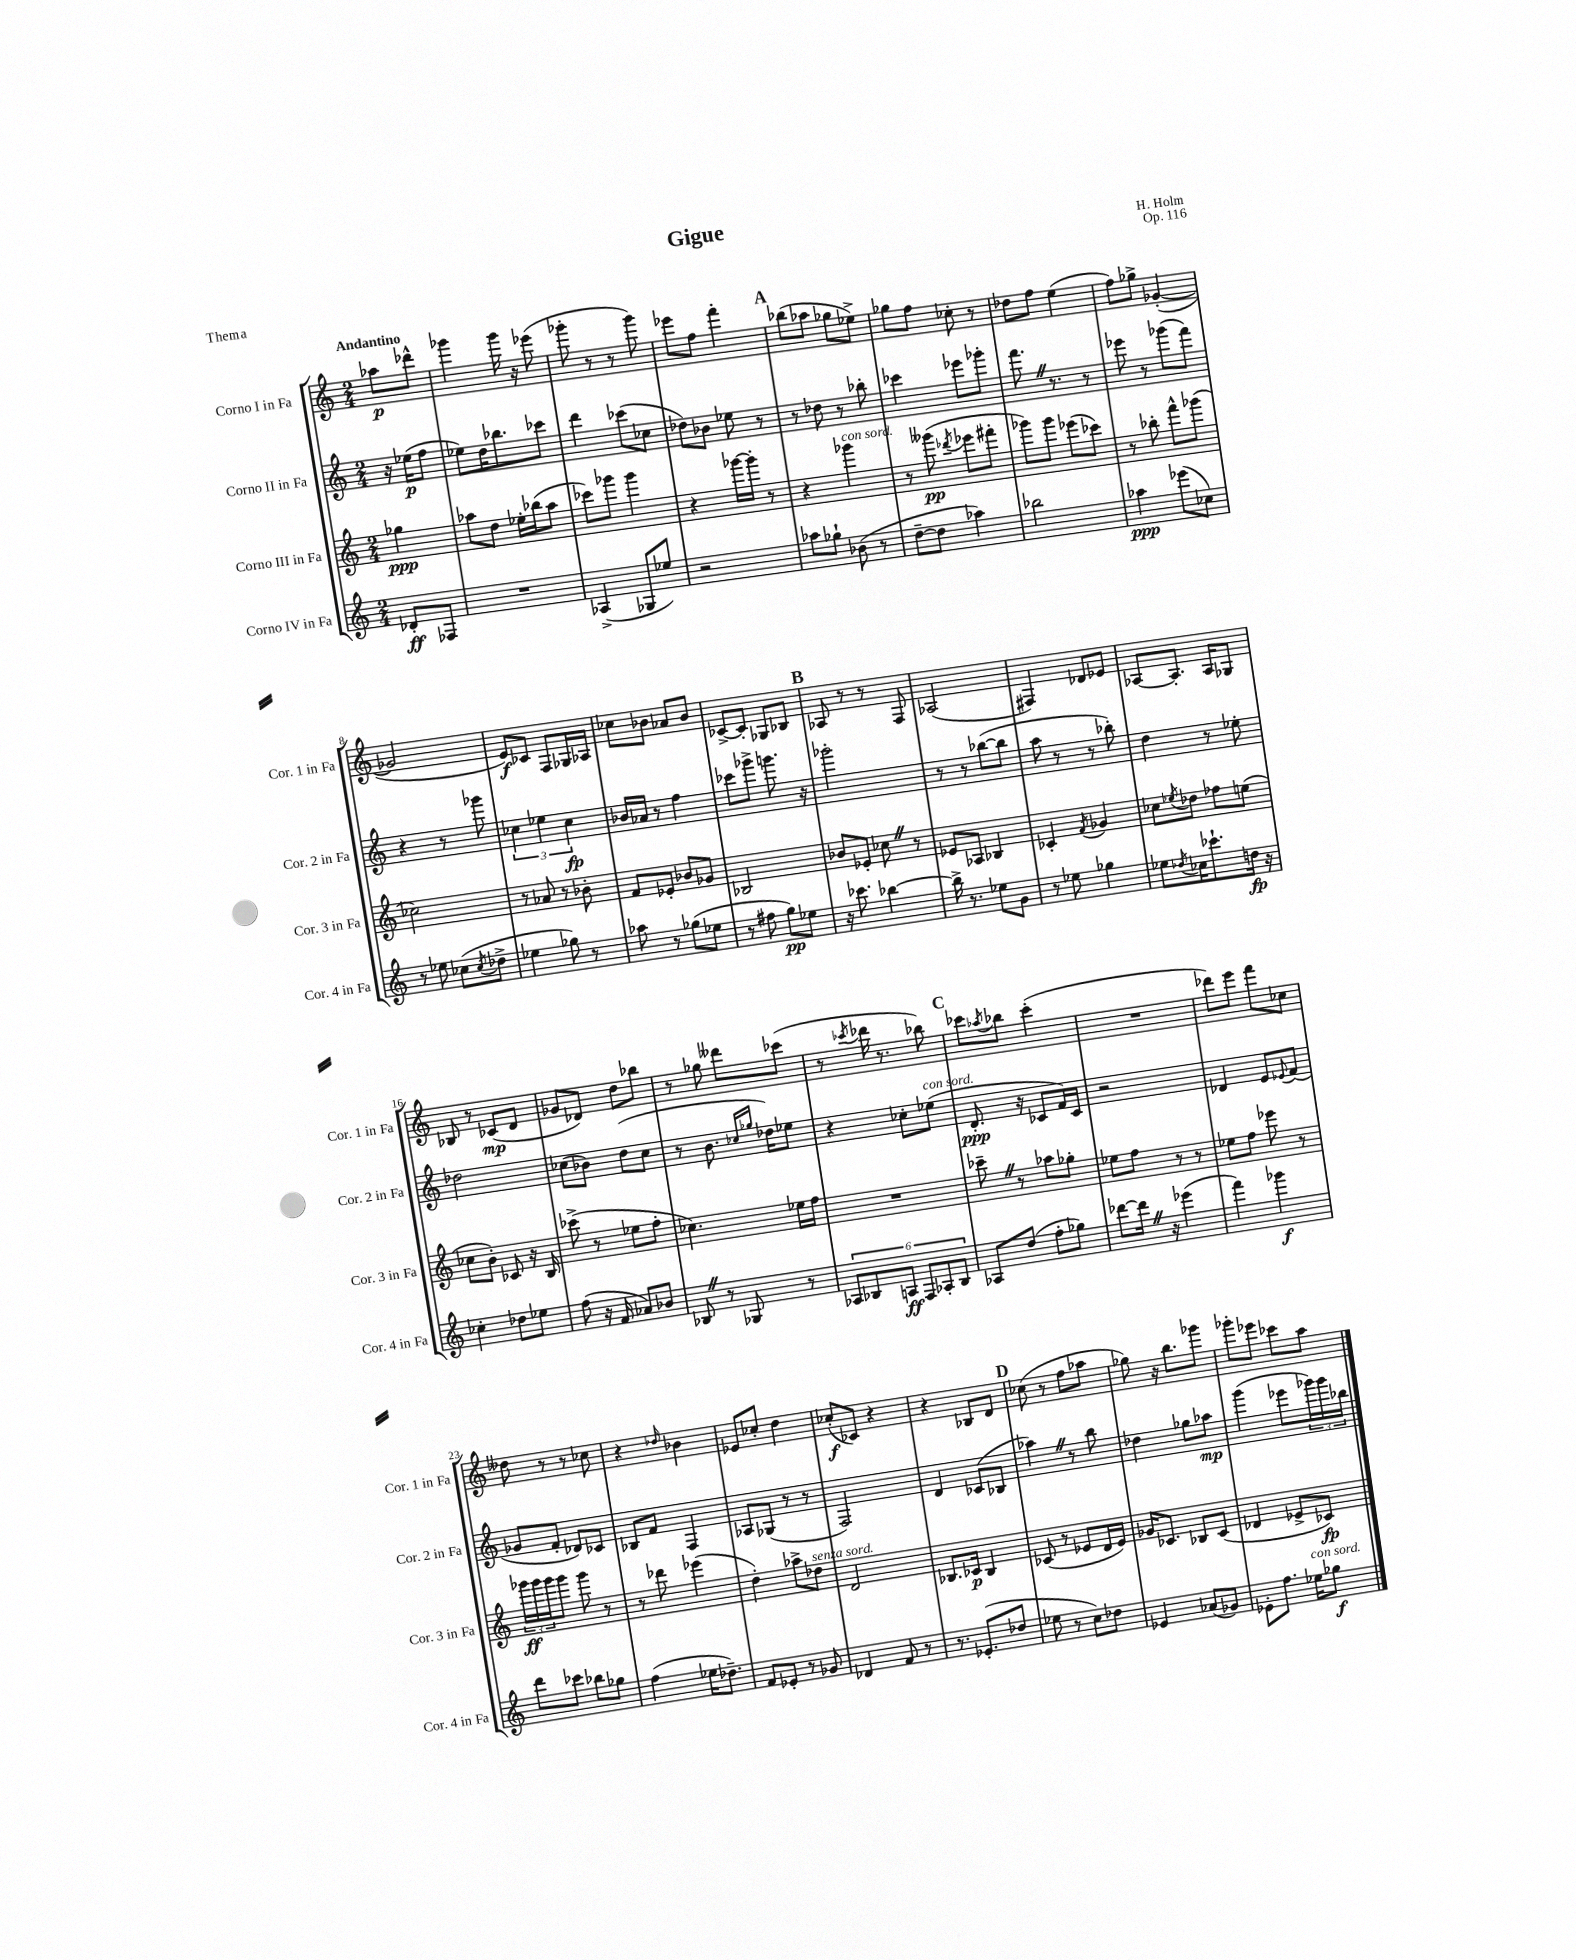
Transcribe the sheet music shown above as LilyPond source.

\header { title = "Gigue" composer = "H. Holm" opus = "Op. 116" piece = "Thema" }
<<
\new StaffGroup <<
\new Staff = "s0" \with { instrumentName = "Corno I in Fa" shortInstrumentName = "Cor. 1 in Fa" } {
    \clef treble \key c \major \numericTimeSignature \time 2/4 \partial 4 \tempo "Andantino"
    aes''8\p des'''8-^ |
    ges'''4 ges'''16 r16 ees'''8( |
    ges'''8-. r8 r8 ges'''8) |
    ees'''8 f''8 f'''4-. |
    \mark \markup { \bold "A" } bes''8( aes''8 ges''8 ees''8->) |
    ges''8 f''8 ces''8-. r8 |
    des''8 f''8 e''4( |
    f''8) ges''8-> ges'4~-.( |
    ges'2 |
    e'8\f) ces'8 f8 ges16 aes16 |
    ces''8 bes'8 aes'8 bes'8 |
    ces'8~-> ces'8-. ges8 bes8 |
    \mark \markup { \bold "B" } aes8 r8 r8 f8 |
    aes2( |
    fis4) des'8 ees'8 |
    aes8~ aes8.-. aes16 ges8 |
    bes8 r8 ces'8\mp( d'8 |
    ges'8 des'8) d''8 bes''8 |
    r8 ges''8 deses'''8 ces'''8( |
    r8 \acciaccatura { ces'''8 } des'''16 r8. bes''8) |
    \mark \markup { \bold "C" } ces'''8 \acciaccatura { aes''8 } bes''8 ces'''4-.( |
    R2 |
    des'''8) e'''8 f'''8 ces''8 |
    deses''8 r8 r8 ces''8 |
    r4 \grace { des''16 } bes'4 |
    ees'8 ces''8-. d''4 |
    ces''8-.\f( ces'8) r4 |
    r4 bes8 d'8 |
    \mark \markup { \bold "D" } ces''8( r8 f''8 aes''8 |
    ges''8) r16 b''8. ges'''8 |
    ges'''8-. ees'''8 ces'''8 a''8 \bar "|." |
}
\new Staff = "s1" \with { instrumentName = "Corno II in Fa" shortInstrumentName = "Cor. 2 in Fa" } {
    \clef treble \key c \major \numericTimeSignature \time 2/4 \partial 4
    r16 ees''16\p( f''8 |
    ees''8) d''16 bes''8. ces'''8 |
    d'''4 ces'''8( ces''8 |
    des''8) bes'8 ees''8 r8 |
    \mark \markup { \bold "A" } r8 des''8 r8 bes''8-. |
    ces'''4 ees'''8 ges'''8-. |
    f'''8. \once \override BreathingSign.text = \markup { \musicglyph "scripts.caesura.straight" } \breathe r8. r8 |
    ees'''8 r8 ges'''8( f'''8) |
    r4 r8 ges'''8 |
    \tuplet 3/2 { ces''4 ees''4 ces''4\fp } |
    bes'16 aes'16 r8 f''4 |
    ces'''8 ges'''8-> g'''8. r16 |
    \mark \markup { \bold "B" } ges'''2-. |
    r8 r8 bes''8~( bes''8 |
    a''8 r8 r8 bes''8-.) |
    d''4 r8 ees''8-. |
    des''2 |
    ces''8( bes'8) d''8( ces''8 |
    r8 b'8. \grace { ces''16 ges''16 } des''16) ees''8 |
    r4 ces''8-. ees''8^\markup { \italic "con sord." }( |
    \mark \markup { \bold "C" } d'8.-.\ppp r16 ces'8 f'16) ces'16 |
    r2 |
    des'4 e'8 \appoggiatura { ees'8 } f'8( |
    ges'8 f'8-. des'8) ces'8 |
    bes8 f'8 f4 |
    aes8 ges8( r8 r8 |
    f2) |
    d'4 ces'8( bes8 |
    \mark \markup { \bold "D" } aes''4) \once \override BreathingSign.text = \markup { \musicglyph "scripts.caesura.straight" } \breathe r8 b''8 |
    des''4 ges''8 aes''8\mp |
    g'''4( ees'''8 \tuplet 3/2 { ges'''16) ges'''16 bes''16 } \bar "|." |
}
\new Staff = "s2" \with { instrumentName = "Corno III in Fa" shortInstrumentName = "Cor. 3 in Fa" } {
    \clef treble \key c \major \numericTimeSignature \time 2/4 \partial 4
    ges''4\ppp |
    aes''8 d''8 ees''16-. bes''16( aes''8 |
    ces'''8) ges'''8 ges'''4 |
    r4 ges'''16~ ges'''16-. r8 |
    \mark \markup { \bold "A" } r4 ges'''4^\markup { \italic "con sord." } |
    r8 geses'''8\pp( \acciaccatura { des'''8 } ees'''8 fis'''8-. |
    ges'''8) ges'''8 ees'''8( ces'''8) |
    r8 bes''8-. f'''8-^ ges'''8( |
    ces''2) |
    r8 aes'8 r8 bes'8-. |
    f'8 ees'8-. bes'8 ges'8 |
    bes2 |
    \mark \markup { \bold "B" } bes'8 ees'8-. ces''8 \once \override BreathingSign.text = \markup { \musicglyph "scripts.caesura.straight" } \breathe r8 |
    ees'8 aes8 bes4 |
    ces'4-. \acciaccatura { f'8 } ges'4 |
    ces''8 \acciaccatura { ees''8 } des''8 fes''8 e''8( |
    ces''8 b'8-.) ces'8 r16 b16 |
    ces'''8->( r8 ees''8 f''8-. |
    ces''4.) ees''16 f''16 |
    R2 |
    \mark \markup { \bold "C" } ces'''8-- \once \override BreathingSign.text = \markup { \musicglyph "scripts.caesura.straight" } \breathe r8 aes''8 ges''8-. |
    ees''8 f''8 r8 r8 |
    ees''8 f''8 ees'''8 r8 |
    \tuplet 3/2 { ges'''16\ff ges'''16 ges'''16 } ges'''8 ges'''8 r8 |
    r8 des'''8 ees'''4( |
    d''4-.) aes''8-> des''8^\markup { \italic "senza sord." } |
    d'2 |
    bes8. ces'16\p bes4 |
    \mark \markup { \bold "D" } ces'8( r8 ees'8 d'16 ees'16) |
    ges'16 ces'8. bes8 ces'8( |
    des'4 ees'8-> ces'8\fp) \bar "|." |
}
\new Staff = "s3" \with { instrumentName = "Corno IV in Fa" shortInstrumentName = "Cor. 4 in Fa" } {
    \clef treble \key c \major \numericTimeSignature \time 2/4 \partial 4
    des'8-.\ff fes8 |
    R2 |
    aes4->( ges8 ees''8) |
    r2 |
    \mark \markup { \bold "A" } aes''8 ges''8-! bes'8( r8 |
    d''8~-- d''8 aes''4) |
    bes''2 |
    aes''4\ppp ees'''8( ces''8) |
    r8 ees''8 ces''8( \acciaccatura { ces''8 } des''8-> |
    ees''4 ges''8) r8 |
    aes''8 r8 ges''8( ees''8 |
    r8 fis''8 g''8\pp) ees''8 |
    \mark \markup { \bold "B" } r16 ces'''8. bes''4~ |
    bes''16-> r8. ees''8 g'8 |
    r8 ees''8 ges''4 |
    ees''8 \acciaccatura { des''8 } ces''16 ces'''8.-! d''16\fp r16 |
    ces''4-. des''8 ees''8 |
    f''8( r16 f'16 aes'8) bes'8 |
    bes8 \once \override BreathingSign.text = \markup { \musicglyph "scripts.caesura.straight" } \breathe r8 ges8 r8 |
    \tuplet 6/4 { aes8 bes8 a8\ff f8 aes8-. bes8 } |
    \mark \markup { \bold "C" } aes8 d''8( f''8-. ges''8) |
    des'''8~ des'''16 \once \override BreathingSign.text = \markup { \musicglyph "scripts.caesura.straight" } \breathe r16 ees'''4( |
    f'''4) ges'''4\f |
    d'''8 ces'''8 bes''8 ges''8 |
    f''4( ees''16 des''8.--) |
    f'8 ees'8-. r8 ges'8 |
    des'4 f'8 r8 |
    r8. ees'8.-.( des''8 |
    \mark \markup { \bold "D" } ees''8 r8 c''8) des''8 |
    ees'4 aes'8( ges'8) |
    ees'8-. f''8. ees''16^\markup { \italic "con sord." } ges''8\f \bar "|." |
}
>>
>>
